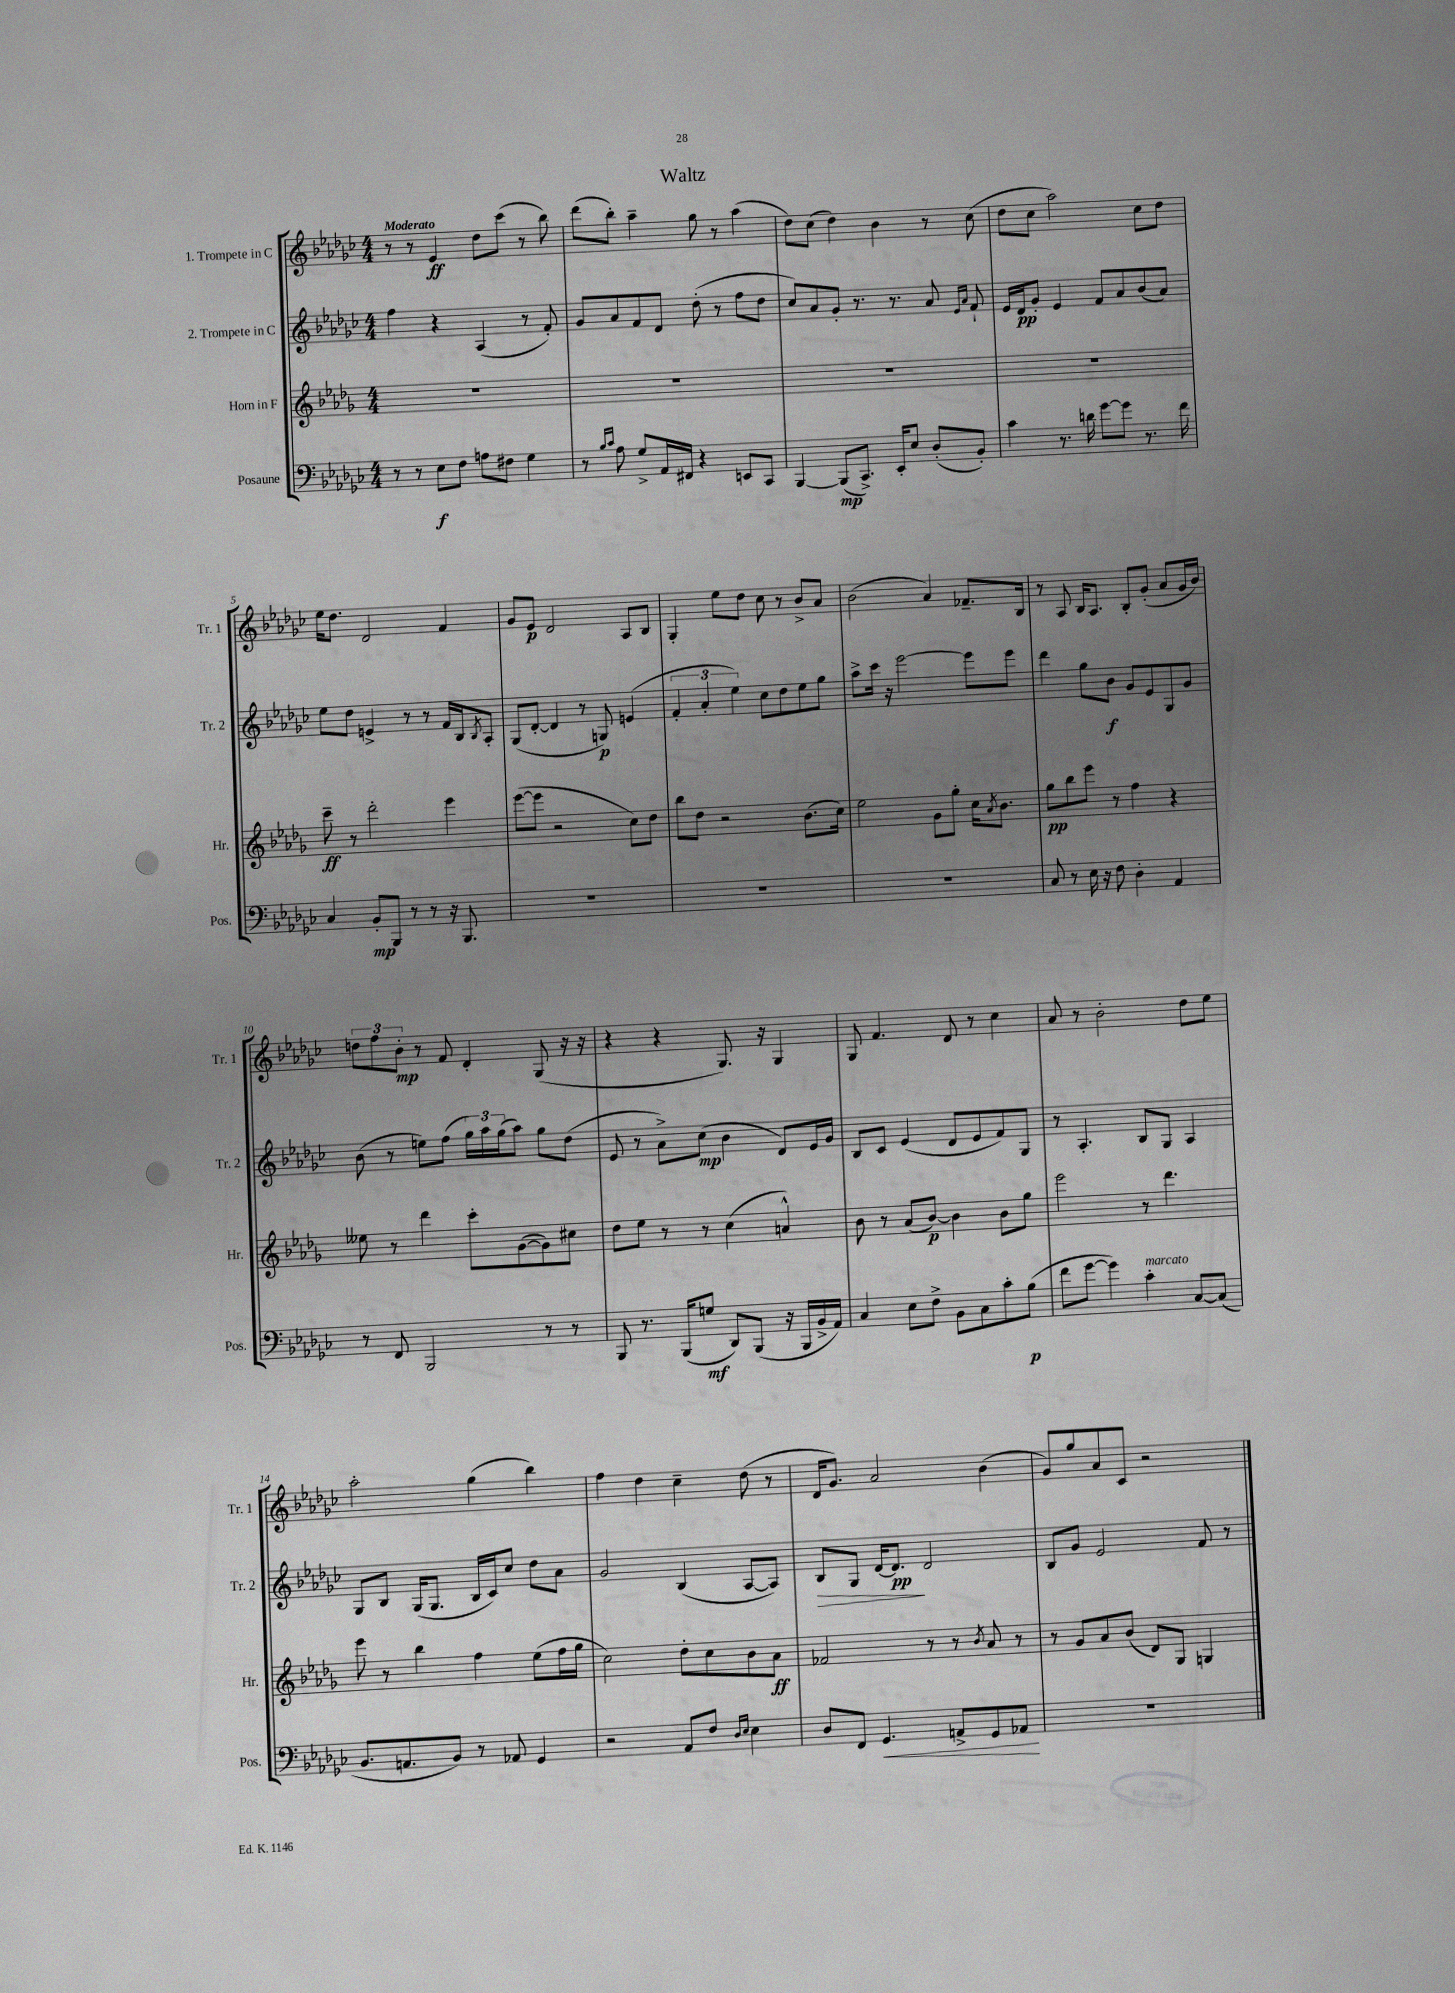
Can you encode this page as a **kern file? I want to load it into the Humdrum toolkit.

**kern	**dynam	**kern	**dynam	**kern	**dynam	**kern	**dynam
*part4	*part4	*part3	*part3	*part2	*part2	*part1	*part1
*staff4	*staff4	*staff3	*staff3	*staff2	*staff2	*staff1	*staff1
*I"Posaune	*	*I"Horn in F	*	*I"2. Trompete in C	*	*I"1. Trompete in C	*
*I'Pos.	*	*I'Hr.	*	*I'Tr. 2	*	*I'Tr. 1	*
*clefF4	*	*clefG2	*	*clefG2	*	*clefG2	*
*k[b-e-a-d-g-c-]	*	*k[b-e-a-d-g-]	*	*k[b-e-a-d-g-c-]	*	*k[b-e-a-d-g-c-]	*
*M4/4	*	*M4/4	*	*M4/4	*	*M4/4	*
=1	=1	=1	=1	=1	=1	=1	=1
!	!	!	!	!	!	!LO:TX:a:B:t=Moderato	!
8r	.	1r	.	4ff\	.	8r	.
8r	.	.	.	.	.	8r	.
8E-\L	f	.	.	4r	.	4e-/	ff
8F\J	.	.	.	.	.	.	.
8An\L	.	.	.	(4A-/	.	8dd-\L	.
8F#X\J	.	.	.	.	.	(8ccc-\J	.
4G-\	.	.	.	8r	.	8r	.
.	.	.	.	8f'/)	.	8bb-\)	.
=2	=2	=2	=2	=2	=2	=2	=2
8r	.	1r	.	8g-/L	.	(8ddd-\L	.
16qqB-/LL	.	.	.	.	.	.	.
16qqc-/JJ	.	.	.	.	.	.	.
8A-\	.	.	.	8a-/	.	8bb-'\J)	.
8G-^/L	.	.	.	8f/	.	4aa-~\	.
16AA-/L	.	.	.	8d-/J	.	.	.
16FF#X/JJ	.	.	.	.	.	.	.
4r	.	.	.	(8dd-'\	.	8gg-\	.
.	.	.	.	8r	.	8r	.
8EEn/L	.	.	.	8ff\L	.	(4aa-\	.
8CC-/J	.	.	.	8dd-\J	.	.	.
=3	=3	=3	=3	=3	=3	=3	=3
[4BBB-/	.	1r	.	8cc-/L)	.	8dd-\L)	.
.	.	.	.	8a-/	.	(8cc-\J	.
(8BBB-/L]	mp	.	.	8g-'/J	.	4dd-\)	.
8.CC-^/J)	.	.	.	8.r	.	.	.
.	.	.	.	.	.	4b-\	.
16EE-'/KL	.	.	.	8.r	.	.	.
8E-/J	.	.	.	.	.	.	.
(8D-'/L	.	.	.	8a-/	.	8r	.
.	.	.	.	16qqe-/LL	.	.	.
.	.	.	.	16qqa-/JJ	.	.	.
8BB-'/J)	.	.	.	8f`/	.	(8cc-\	.
=4	=4	=4	=4	=4	=4	=4	=4
4c-\	.	1r	.	16e-/LL	.	8dd-\L	.
.	.	.	.	16d-/J	pp	.	.
.	.	.	.	8g-'/J	.	8cc-\J	.
8.r	.	.	.	4e-/	.	2aa-\)	.
16dn\	.	.	.	.	.	.	.
[8g-\L	.	.	.	8f/L	.	.	.
8g-\J]	.	.	.	8a-/	.	.	.
8.r	.	.	.	(8b-/	.	8cc-\L	.
.	.	.	.	8a-/J)	.	8dd-\J	.
16f\	.	.	.	.	.	.	.
!!LO:LB:g=z
=5	=5	=5	=5	=5	=5	=5	=5
4C-/	.	8ccc~\	ff	8ee-\L	.	16ee-\KL	.
.	.	.	.	.	.	8.dd-\J	.
.	.	8r	.	8dd-\J	.	.	.
8BB-'/L	mp	2ddd-'\	.	4en^/	.	2d-/	.
8BBB-/J	.	.	.	.	.	.	.
8r	.	.	.	8r	.	.	.
8r	.	.	.	8r	.	.	.
16r	.	4eee-\	.	16f/LL	.	4f/	.
8.BBB-/	.	.	.	16B-/J	.	.	.
.	.	.	.	8qB-/	.	.	.
.	.	.	.	8A-'/J	.	.	.
=6	=6	=6	=6	=6	=6	=6	=6
1r	.	([8eee-\L	.	(8G-/L	.	8g-/L	.
.	.	8eee-\J]	.	[8d-'/J	.	8e-/J	p
.	.	2r	.	4d-/]	.	2d-/	.
.	.	.	.	8r	.	.	.
.	.	.	.	8Gn/)	p	.	.
.	.	8cc\L)	.	(4en/	.	8A-/L	.
.	.	8dd-\J	.	.	.	8B-/J	.
=7	=7	=7	=7	=7	=7	=7	=7
1r	.	8bb-\L	.	6f'/	.	4G-'/	.
.	.	8dd-\J	.	.	.	.	.
.	.	.	.	6a-'/	.	.	.
.	.	2r	.	.	.	8ee-\L	.
.	.	.	.	6ee-\)	.	.	.
.	.	.	.	.	.	8dd-\J	.
.	.	.	.	8cc-\L	.	8cc-\	.
.	.	.	.	8dd-\	.	8r	.
.	.	(8.b-\L	.	8ee-\	.	8b-^/L	.
.	.	.	.	8gg-\J	.	8a-/J	.
.	.	16cc\Jk)	.	.	.	.	.
=8	=8	=8	=8	=8	=8	=8	=8
1r	.	2ee-\	.	8aa-^\L	.	(2b-\	.
.	.	.	.	16ccc-\Jk	.	.	.
.	.	.	.	16r	.	.	.
.	.	.	.	[2eee-\	.	.	.
.	.	8g-\L	.	.	.	4a-/)	.
.	.	8gg-'\J	.	.	.	.	.
.	.	16cc\KL	.	8eee-\L]	.	8.f-X~/L	.
.	.	8qa-/	.	.	.	.	.
.	.	8.b-\J	.	.	.	.	.
.	.	.	.	8eee-\J	.	.	.
.	.	.	.	.	.	16B-/Jk	.
=9	=9	=9	=9	=9	=9	=9	=9
8C-/	.	8gg-\L	pp	4ddd-\	.	8r	.
8r	.	8bb-\	.	.	.	8A-/	.
16E-\	.	8eee-\J	.	8gg-\L	.	16B-/KL	.
16r	.	.	.	.	.	8.A-/J	.
8F\	.	8r	.	8b-\J	f	.	.
4D-'\	.	4ff\	.	8g-/L	.	8B-'/L	.
.	.	.	.	8e-/	.	(8g-'/J	.
4AA-/	.	4r	.	8G-/	.	8a-/L	.
.	.	.	.	8g-/J	.	16g-/L	.
.	.	.	.	.	.	16b-/JJ)	.
!!LO:LB:g=z
=10	=10	=10	=10	=10	=10	=10	=10
8r	.	8ee--X\	.	(8b-\	.	12ddn\L	.
.	.	.	.	.	.	12ff\	.
8FF/	.	8r	.	8r	.	.	.
.	.	.	.	.	.	12b-'\J	mp
2BBB-/	.	4ddd-\	.	8een\L)	.	8r	.
.	.	.	.	(8ff\J	.	8f/	.
.	.	8ccc'\L	.	24gg-\LL)	.	4d-'/	.
.	.	.	.	24aa-\	.	.	.
.	.	.	.	(24gg-\J	.	.	.
.	.	([8g-\	.	8aa-\J)	.	.	.
8r	.	8g-\])	.	8gg-\L	.	(8G-/	.
8r	.	8cc#X\J	.	(8dd-\J	.	16r	.
.	.	.	.	.	.	16r	.
=11	=11	=11	=11	=11	=11	=11	=11
8BBB-/	.	8dd-\L	.	8e-/	.	4r	.
8.r	.	8ee-\J	.	8r	.	.	.
.	.	8r	.	8a-^\L)	.	4r	.
(16BBB-/KL	.	.	.	.	.	.	.
8Gn/J	mf	8r	.	(8cc-\J	mp	.	.
8DD-/L)	.	(4cc\	.	4b-\	.	8.G-/)	.
(8BBB-/J	.	.	.	.	.	.	.
.	.	.	.	.	.	16r	.
16r	.	4an^^/)	.	8d-/L)	.	4G-/	.
16BBB-/LL	.	.	.	.	.	.	.
16BB-^/	.	.	.	16e-/L	.	.	.
16AA-/JJ)	.	.	.	16g-/JJ	.	.	.
=12	=12	=12	=12	=12	=12	=12	=12
4C-/	.	8b-\	.	8B-/L	.	8G-/	.
.	.	8r	.	8c-/J	.	4.f/	.
8E-\L	.	(8a-/L	.	(4e-/	.	.	.
8F^\J	.	[8b-/J)	p	.	.	.	.
8BB-\L	.	4b-\]	.	8d-/L	.	8d-/	.
8C-\	.	.	.	8e-/	.	8r	.
8c-'\	.	8b-\L	.	8f/)	.	4cc-\	.
(8B-\J	p	8gg-\J	.	8G-/J	.	.	.
=13	=13	=13	=13	=13	=13	=13	=13
8f\L	.	2eee-\	.	8r	.	8a-/	.
[8g-\J	.	.	.	4.A-'/	.	8r	.
4g-\])	.	.	.	.	.	2b-'\	.
!LO:TX:a:i:t=marcato	!	!	!	!	!	!	!
4c-'\	.	8r	.	8B-/L	.	.	.
.	.	4.ddd-\	.	8G-/J	.	.	.
[8C-/L	.	.	.	4A-/	.	8dd-\L	.
(8C-/J]	.	.	.	.	.	8ee-\J	.
!!LO:LB:g=z
=14	=14	=14	=14	=14	=14	=14	=14
8.BB-/L	.	8eee-\	.	8G-/L	.	2aa-'\	.
.	.	8r	.	8B-/J	.	.	.
8.AAn/	.	.	.	.	.	.	.
.	.	4bb-\	.	(16G-/KL	.	.	.
.	.	.	.	8.G-/J	.	.	.
8BB-/J)	.	.	.	.	.	.	.
8r	.	4ff\	.	16B-/LL	.	(4gg-\	.
.	.	.	.	16c-/J)	.	.	.
8AA-X/	.	.	.	8cc-/J	.	.	.
4GG-/	.	(8ee-\L	.	8dd-\L	.	4bb-\)	.
.	.	16ff\L	.	8a-\J	.	.	.
.	.	16gg-\JJ	.	.	.	.	.
=15	=15	=15	=15	=15	=15	=15	=15
2r	.	2cc\)	.	2g-/	.	4ff\	.
.	.	.	.	.	.	4dd-\	.
8AA-/L	.	8dd-'\L	.	(4B-/	.	4cc-~\	.
8F/J	.	8cc\	.	.	.	.	.
16qqD-/LL	.	.	.	.	.	.	.
16qqE-/JJ	.	.	.	.	.	.	.
4E-\	.	8b-\	.	[8A-/L	.	(8dd-\	.
.	.	8a-\J	ff	8A-/J])	.	8r	.
=16	=16	=16	=16	=16	=16	=16	=16
!	!	!	!	!	!LO:HP:b	!	!
8D-/L	.	2f-X/	.	8B-/L	>	16d-/KL	.
.	.	.	.	.	.	8.g-/J)	.
8FF/J	.	.	.	8G-/J	.	.	.
!	!LO:HP:b	!	!	!	!	!	!
4.GG-/	<	.	.	[16d-/KL	.	2a-/	.
.	.	.	.	8.d-/J]	pp	.	.
.	.	8r	.	2d-/	]	.	.
8AAn^/L	.	8r	.	.	.	.	.
.	.	8qb-/	.	.	.	.	.
8GG-/	.	8a-/	.	.	.	(4b-\	.
8AA-X/J	.	8r	.	.	.	.	.
.	[	.	.	.	.	.	.
=17	=17	=17	=17	=17	=17	=17	=17
1r	.	8r	.	8B-/L	.	8g-/L)	.
.	.	8g-/L	.	8g-/J	.	8gg-/	.
.	.	8a-/	.	2e-/	.	8a-/	.
.	.	(8b-/J	.	.	.	8c-/J	.
.	.	8d-/L)	.	.	.	2r	.
.	.	8G-/J	.	.	.	.	.
.	.	4Gn/	.	8f/	.	.	.
.	.	.	.	8r	.	.	.
==	==	==	==	==	==	==	==
*-	*-	*-	*-	*-	*-	*-	*-
